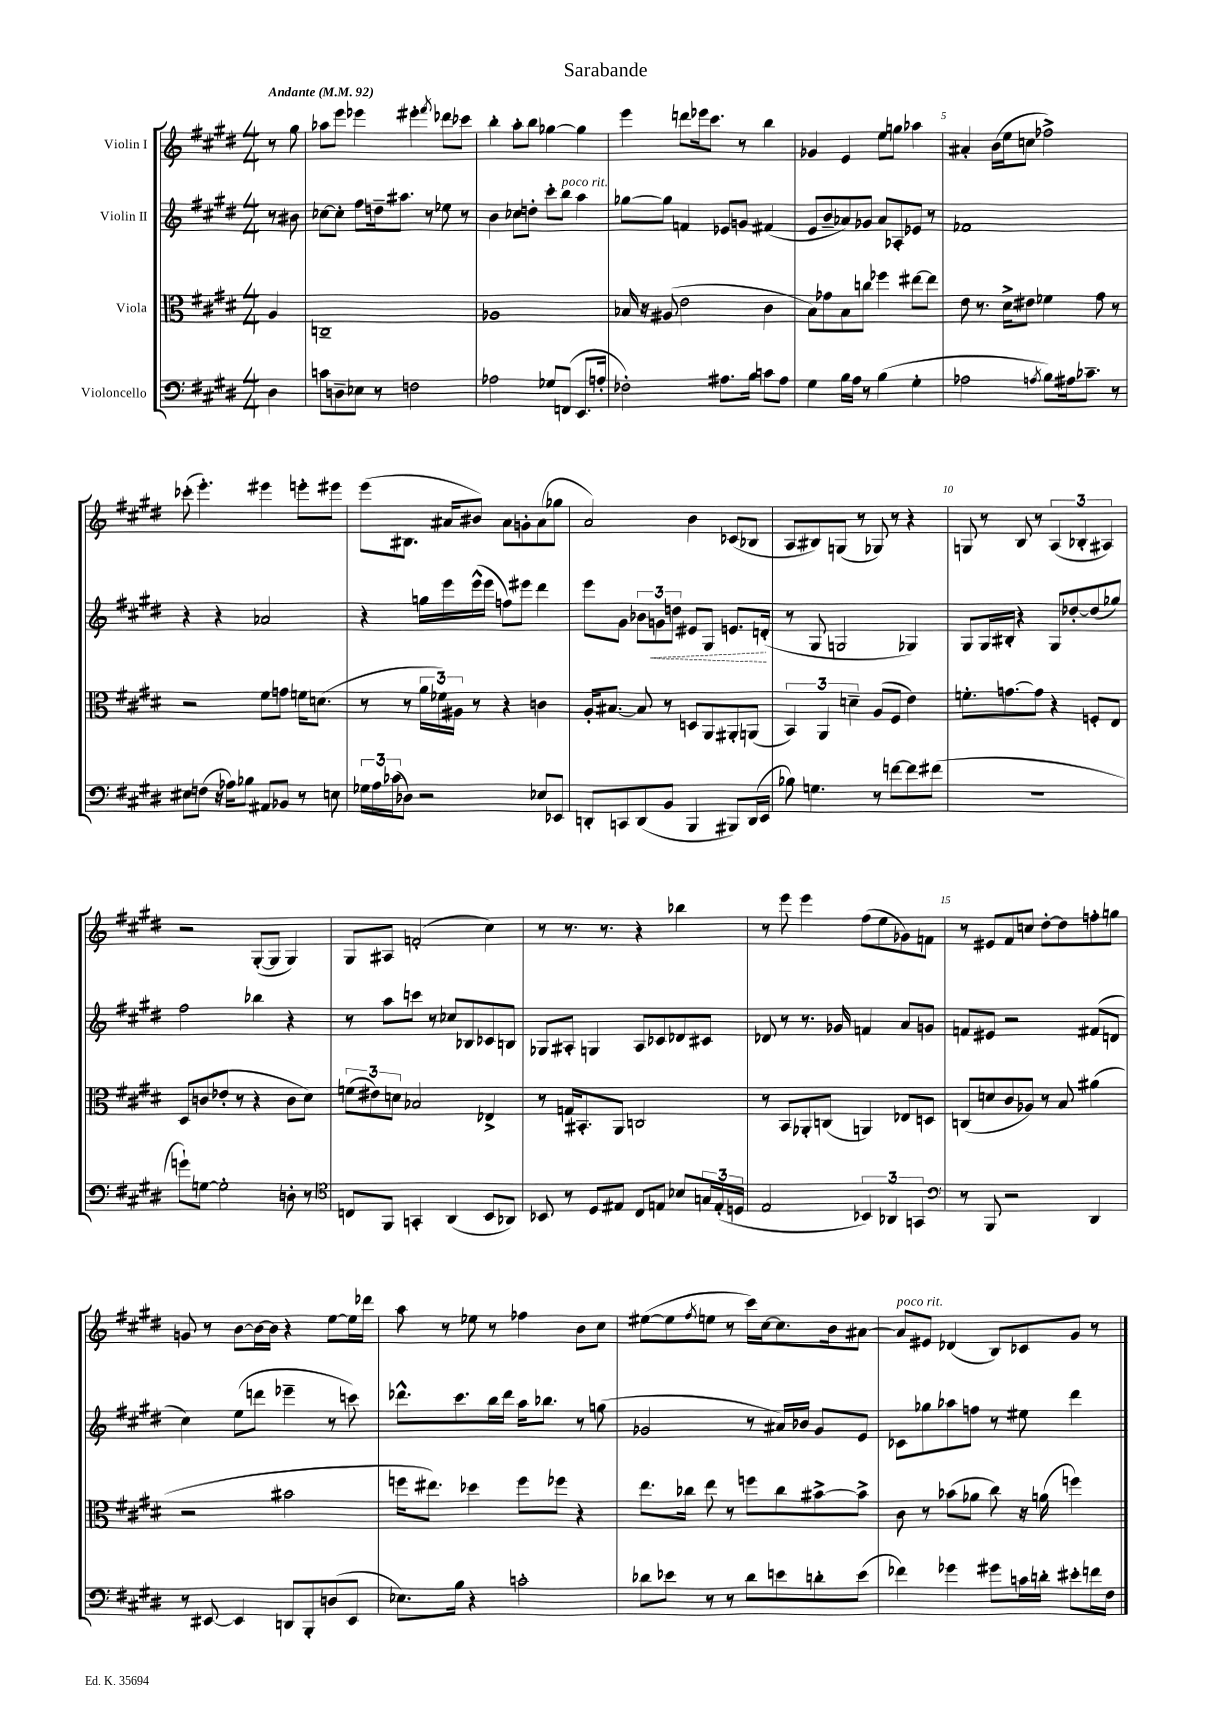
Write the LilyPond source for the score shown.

\header { title = "Sarabande" }
<<
\new StaffGroup <<
\new Staff = "s0" \with { instrumentName = "Violin I" } {
    \clef treble \key e \major \numericTimeSignature \time 4/4 \partial 4 \tempo "Andante" 4 = 92
    r8 gis''8 |
    aes''8 e'''8 ees'''4 eis'''4-. \acciaccatura { fis'''8 } des'''8 ces'''8 |
    b''4-. a''8-. b''8 ges''4~ ges''4 |
    e'''4 d'''8 ees'''16 cis'''8. r8 b''4 |
    ges'4 e'4 e''8 g''8 aes''4 |
    ais'4-. b'16( e''16 c''8 fes''2->) |
    ces'''8-.( e'''4.-.) eis'''4 e'''8-. eis'''8 |
    e'''8( bis8. ais'16 bis'8) ais'8 g'8-. ais'8( ges''8 |
    a'2) b'4 ces'8( bes8 |
    a8 bis8) g8( r8 ges8) r8 r4 |
    g8 r8 b8 r8 \tuplet 3/2 { a4( bes4-. ais4) } |
    r2 gis8~-.( gis8 gis4) |
    gis8 ais8 f'2-.( cis''4) |
    r8 r8. r8. r4 bes''4 |
    r8 e'''8 e'''4 fis''8( e''8 ges'8) f'8 |
    r8 eis'8 fis'8 c''8 dis''8~-. dis''8 f''8-. g''8 |
    g'8 r8 b'8~ b'16~ b'16 r4 e''8~ e''16 des'''16 |
    a''8 r8 ees''8 r8 fes''4 b'8 cis''8 |
    eis''8~( eis''8 \acciaccatura { fis''8 } e''8 r8 cis'''16) cis''16~ cis''8. b'16 ais'8~ |
    ais'8^\markup { \italic "poco rit." } eis'8 des'4( b8) ces'8 gis'8 r8 \bar "|." |
}
\new Staff = "s1" \with { instrumentName = "Violin II" } {
    \clef treble \key e \major \numericTimeSignature \time 4/4 \partial 4
    r8 bis'8 |
    ces''8~ ces''8-. fis''8 d''16-- ais''8. r8 ees''8 r8 |
    b'4 ces''8 d''8-. cis'''8-. b''8^\markup { \italic "poco rit." } a''4 |
    ges''8~ ges''8 f'4 ees'8 g'8 fis'4( |
    e'8 b'8-- aes'8) ges'8 aes'8 aes8-. ees'8 r8 |
    fes'1 |
    r4 r4 aes'2 |
    r4 g''16 e'''16 e'''16-^( e'''16 f''8) eis'''8 dis'''4 |
    e'''8 gis'8 \tuplet 3/2 { bes'8 \once \override Hairpin.style = #'dashed-line g'8\< d''8 } eis'8 gis8 e'8. d'16-.\!( |
    r8 gis8 g2 ges4) |
    gis8 gis16 bis16-. r4 gis8 des''8~-. des''8( ges''8) |
    fis''2 bes''4 r4 |
    r8 a''8 c'''8 r8 ces''8 bes8 ces'8 b8 |
    ges8 ais8-. g4 ais8 ces'8 des'8 cis'8 |
    des'8 r8 r8. ges'16 f'4 a'8 g'8 |
    f'8 eis'8 r2 fis'8( d'8 |
    cis''4) e''8( d'''8 ees'''4-- r8 c'''8) |
    des'''8.-^ cis'''8. b''16 des'''16 a''16 bes''8. r8 g''8( |
    ges'2 r8 ais'16) bes'16 ges'8 e'8 |
    ces'8 ges''8 aes''8 f''8 r8 eis''8 dis'''4 \bar "|." |
}
\new Staff = "s2" \with { instrumentName = "Viola" } {
    \clef alto \key e \major \numericTimeSignature \time 4/4 \partial 4
    a4 |
    c1-- |
    aes1 |
    bes16 r16 ais8( e'2 cis'4 |
    b8) ges'8 b8 c''8 fes''4 eis''8~ eis''8 |
    e'8 r8. dis'16-> eis'8 fes'4 gis'8 r8 |
    r2 fis'8 g'8 f'16 d'8.( |
    r8 r8 \tuplet 3/2 { a'16 fes'16) ais16 } r8 r4 c'4 |
    a16-. bis8.~ bis8 r8 d8 a,8 ais,8-. a,8( |
    \tuplet 3/2 { b,4) a,4 d'4-- } a8( fis8 e'4) |
    f'8.-. g'8.~ g'8 r4 f8-. e8 |
    dis8 c'8( ees'8-. r8 r4 c'8 dis'8) |
    \tuplet 3/2 { f'8( eis'8) d'8 } bes2 ees4-> |
    r8 g16 bis,8.-. a,8 c2 |
    r8 b,8 aes,8-. c8( a,4) ees8 d8 |
    c8( d'8 cis'8 aes8) r8 b8 ais'4( |
    r2 bis'2 |
    f''16 eis''8.) des''4 f''8 fes''8 r4 |
    e''8. ces''16 e''8 r8 f''8 ces''8 bis'8~-> bis'8-> |
    cis'8 r8 bes'8( aes'8 cis''8) r16 a'16( f''4) \bar "|." |
}
\new Staff = "s3" \with { instrumentName = "Violoncello" } {
    \clef bass \key e \major \numericTimeSignature \time 4/4 \partial 4
    dis4 |
    c'8 d8-- ees8 r8 f2 |
    aes2 ges8 f,8( e,8. a16-. |
    fes2-.) ais8. b16 c'8 ais8 |
    gis4 b16 a16 r8 b4( gis4-. |
    aes2 \acciaccatura { a8 } b8) ais16 ces'8.-- r8 |
    eis8 f8( r16 aes16) bes8 ais,8 bes,8 r8 e8 |
    \tuplet 3/2 { ges16 a16 ces'16( } des8) r2 ees8 ees,8 |
    d,8-. c,8 d,8( b,8 b,,4 bis,,8) d,16( e,16 |
    bes8) g4. r8 f'8~ f'8 fis'8( |
    R1 |
    g'8-!) g8~ g2-. d8-. r8 |
    \clef tenor c8 fis,8 g,4-. a,4( b,8 aes,8) |
    bes,8 r8 dis8 eis8 cis8 e8 bes8 \tuplet 3/2 { g16 e16-.( d16 } |
    e2 \tuplet 3/2 { bes,4) aes,4 g,4 } |
    \clef bass r8 b,,8 r2 dis,4 |
    r8 eis,8~ eis,4 d,8 b,,8-. d8( eis,8 |
    ees8.) b16 r4 c'2-. |
    des'8 ees'8 r8 r8 des'8 e'8 d'8-. e'8( |
    fes'4) ges'4 gis'8 c'16 d'16-. eis'8-. f'16 fis16 \bar "|." |
}
>>
>>
\layout { \context { \Score \override BarNumber.break-visibility = ##(#f #t #t) barNumberVisibility = #(every-nth-bar-number-visible 5) } }
